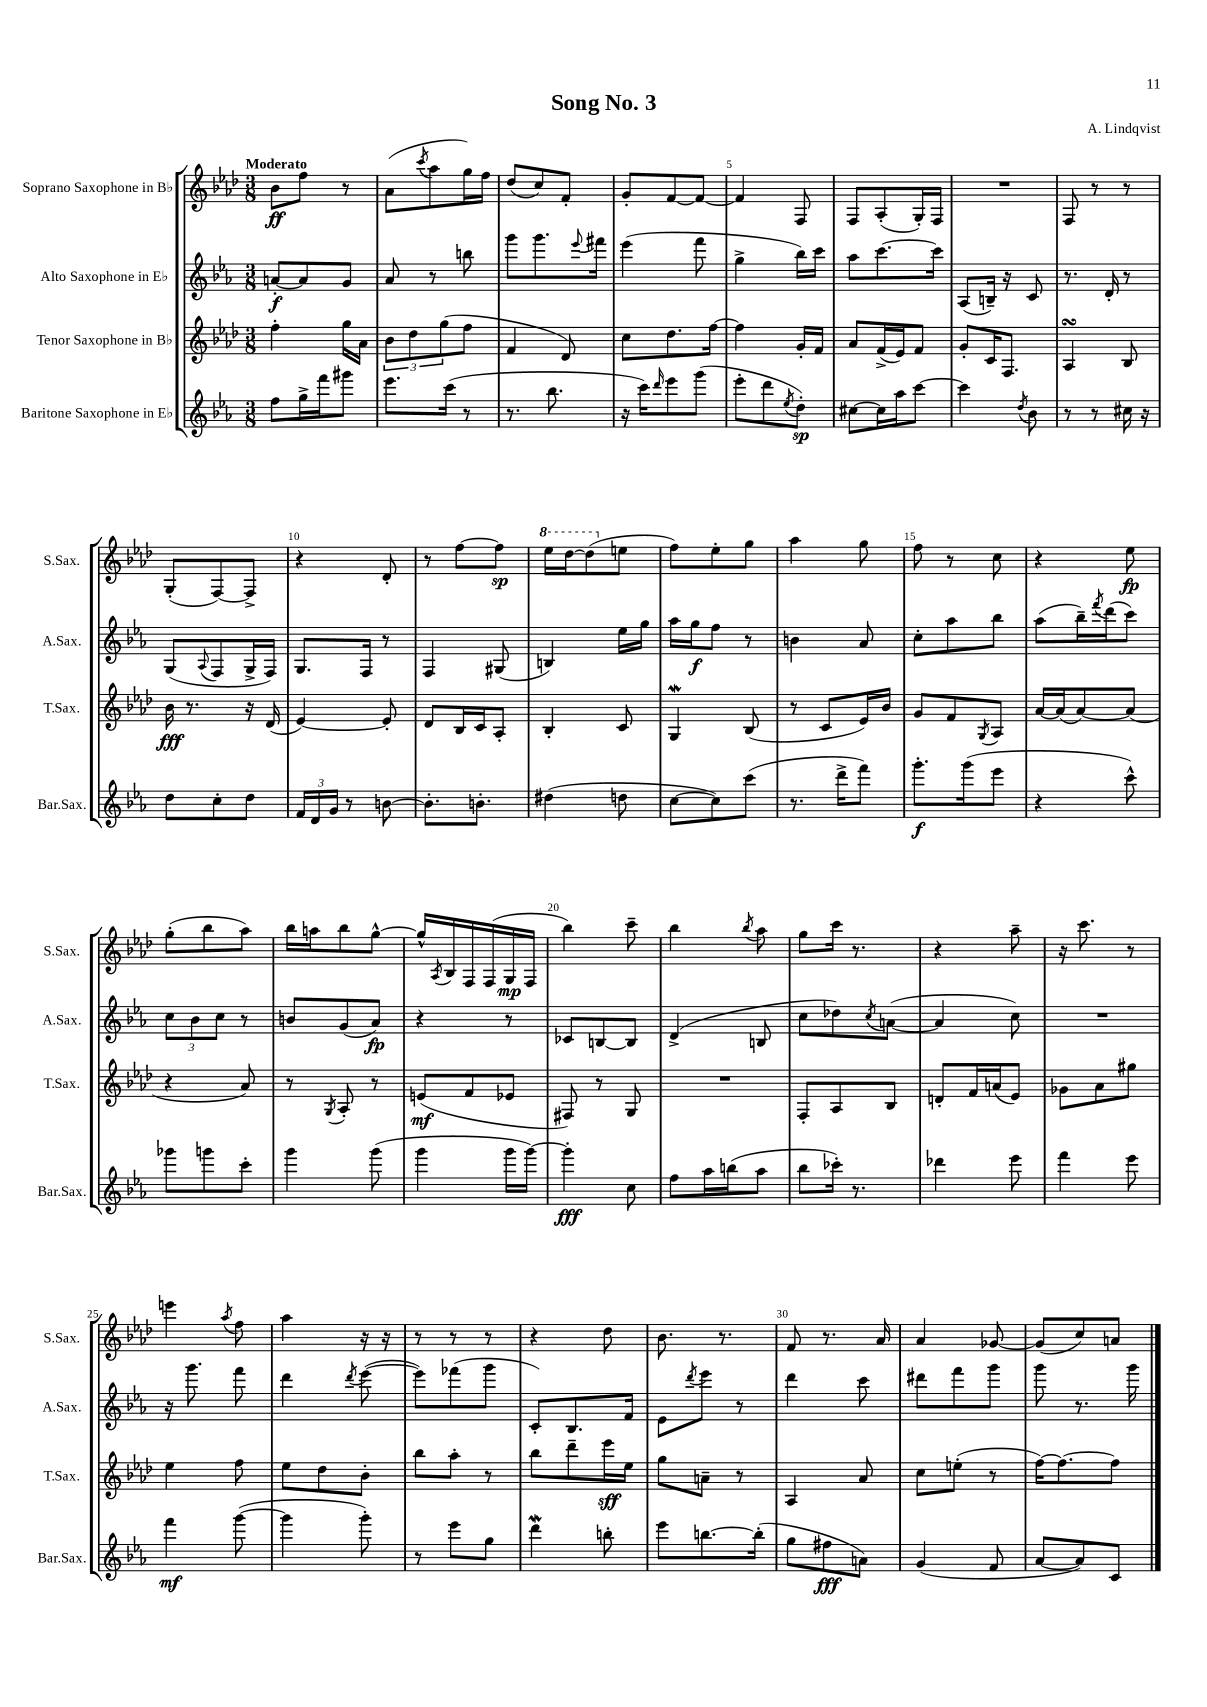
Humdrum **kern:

**kern	**dynam	**kern	**dynam	**kern	**dynam	**kern	**dynam
*part4	*part4	*part3	*part3	*part2	*part2	*part1	*part1
*staff4	*staff4	*staff3	*staff3	*staff2	*staff2	*staff1	*staff1
*I"Baritone Saxophone in E♭	*	*I"Tenor Saxophone in B♭	*	*I"Alto Saxophone in E♭	*	*I"Soprano Saxophone in B♭	*
*I'Bar.Sax.	*	*I'T.Sax.	*	*I'A.Sax.	*	*I'S.Sax.	*
*clefG2	*	*clefG2	*	*clefG2	*	*clefG2	*
*k[b-e-a-]	*	*k[b-e-a-d-]	*	*k[b-e-a-]	*	*k[b-e-a-d-]	*
*M3/8	*	*M3/8	*	*M3/8	*	*M3/8	*
=1	=1	=1	=1	=1	=1	=1	=1
!	!	!	!	!	!	!LO:TX:a:B:t=Moderato	!
8ff\L	.	4ff'\	.	[8an'/L	f	8b-\L	ff
16gg^\L	.	.	.	8a/]	.	8ff\J	.
16fff\J	.	.	.	.	.	.	.
8ggg#X\J	.	16gg\LL	.	8g/J	.	8r	.
.	.	16a-\JJ	.	.	.	.	.
=2	=2	=2	=2	=2	=2	=2	=2
8.eee-\L	.	12b-\L	.	8a-/	.	(8a-\L	.
.	.	12dd-\	.	.	.	.	.
.	.	.	.	.	.	8qccc/	.
.	.	.	.	8r	.	8aa-\	.
.	.	(12gg\	.	.	.	.	.
(16ccc\Jk	.	.	.	.	.	.	.
8r	.	8ff\J	.	8bbn\	.	16gg\L)	.
.	.	.	.	.	.	16ff\JJ	.
=3	=3	=3	=3	=3	=3	=3	=3
8.r	.	4f/	.	8ggg\L	.	(8dd-/L	.
.	.	.	.	8.ggg\	.	8cc/)	.
8.bb-\	.	.	.	.	.	.	.
.	.	8d-/)	.	.	.	8f'/J	.
.	.	.	.	8qqeee-/	.	.	.
.	.	.	.	16fff#X\Jk	.	.	.
=4	=4	=4	=4	=4	=4	=4	=4
16r	.	8cc\L	.	(4eee-\	.	8g'/L	.
16ccc\KL)	.	.	.	.	.	.	.
16qqddd/	.	.	.	.	.	.	.
8eee-\	.	8.dd-\	.	.	.	[8f/	.
(8ggg\J	.	.	.	8fff\	.	8f/J_	.
.	.	[16ff\Jk	.	.	.	.	.
=5	=5	=5	=5	=5	=5	=5	=5
8eee-'\L	.	4ff\]	.	4gg^\	.	4f/]	.
8ddd\	.	.	.	.	.	.	.
8qee-/	.	.	.	.	.	.	.
8dd'\J)	sp	16g'/LL	.	16bb-\LL)	.	8F/	.
.	.	16f/JJ	.	16ccc\JJ	.	.	.
=6	=6	=6	=6	=6	=6	=6	=6
[8cc#X\L	.	8a-/L	.	8aa-\L	.	8F/L	.
16cc#\L]	.	(16f^/L	.	[8.ccc\	.	(8A-'/	.
16aa-\J	.	16e-/J)	.	.	.	.	.
[8ccc\J	.	8f/J	.	.	.	16G'/L)	.
.	.	.	.	16ccc\Jk]	.	16F/JJ	.
=7	=7	=7	=7	=7	=7	=7	=7
4ccc\]	.	8g'/L	.	(8A-/L	.	4.r	.
.	.	16c/K	.	16Bn~/Jk)	.	.	.
.	.	8.F/J	.	16r	.	.	.
8qdd/	.	.	.	.	.	.	.
8b-\	.	.	.	8c/	.	.	.
=8	=8	=8	=8	=8	=8	=8	=8
8r	.	4A-sSSs/	.	8.r	.	8F/	.
8r	.	.	.	.	.	8r	.
.	.	.	.	16d'/	.	.	.
16cc#X\	.	8B-/	.	8r	.	8r	.
16r	.	.	.	.	.	.	.
!!LO:LB:g=z
=9	=9	=9	=9	=9	=9	=9	=9
8dd\L	.	16b-\	fff	(8G/L	.	(8G'/L	.
.	.	8.r	.	.	.	.	.
.	.	.	.	8qqA-/	.	.	.
8cc'\	.	.	.	8F/	.	[8F/)	.
8dd\J	.	16r	.	16G^/L	.	8F^/J]	.
.	.	(16d-/	.	16F/JJ)	.	.	.
=10	=10	=10	=10	=10	=10	=10	=10
24f/LL	.	[4e-/)	.	8.G/L	.	4r	.
24d/	.	.	.	.	.	.	.
24g/JJ	.	.	.	.	.	.	.
8r	.	.	.	.	.	.	.
.	.	.	.	16F/Jk	.	.	.
[8bn\	.	8e-'/]	.	8r	.	8d-'/	.
=11	=11	=11	=11	=11	=11	=11	=11
8.b'\L]	.	8d-/L	.	4F/	.	8r	.
.	.	16B-/L	.	.	.	[8ff\L	.
8.bn'\J	.	16c/J	.	.	.	.	.
.	.	8A-'/J	.	(8G#X/	.	8ff\J]	sp
=12	=12	=12	=12	=12	=12	=12	=12
*	*	*	*	*	*	*8va	*
(4dd#X\	.	4B-'/	.	4Bn/)	.	16eee-\LL	.
.	.	.	.	.	.	[16ddd-\J	.
.	.	.	.	.	.	(8ddd-\]	.
*	*	*	*	*	*	*X8va	*
8ddn\	.	8c/	.	16ee-\LL	.	8een\J	.
.	.	.	.	16gg\JJ	.	.	.
=13	=13	=13	=13	=13	=13	=13	=13
[8cc\L	.	4GW/	.	16aa-\LL	.	8ff\L)	.
.	.	.	.	16gg\J	f	.	.
8cc\])	.	.	.	8ff\J	.	8ee-'\	.
(8ccc\J	.	(8B-/	.	8r	.	8gg\J	.
=14	=14	=14	=14	=14	=14	=14	=14
8.r	.	8r	.	4bn\	.	4aa-\	.
.	.	8c/L	.	.	.	.	.
16ddd^\KL	.	.	.	.	.	.	.
8fff\J)	.	16e-/L)	.	8a-/	.	8gg\	.
.	.	16b-/JJ	.	.	.	.	.
=15	=15	=15	=15	=15	=15	=15	=15
8.ggg'\L	f	8g/L	.	8cc'\L	.	8ff\	.
.	.	8f/	.	8aa-\	.	8r	.
(16ggg\k	.	.	.	.	.	.	.
.	.	8qG/	.	.	.	.	.
8eee-\J	.	8A-/J	.	8bb-\J	.	8cc\	.
=16	=16	=16	=16	=16	=16	=16	=16
4r	.	[16a-/LL	.	(8aa-\L	.	4r	.
.	.	(16a-/J]	.	.	.	.	.
.	.	[8a-/)	.	16bb-~\L)	.	.	.
.	.	.	.	8qfff/	.	.	.
.	.	.	.	(16ddd\J	.	.	.
8ccc^^\)	.	(8a-/J]	.	8ccc\J)	.	8ee-\	fp
!!LO:LB:g=z
=17	=17	=17	=17	=17	=17	=17	=17
8ggg-X\L	.	4r	.	12cc\L	.	(8gg'\L	.
.	.	.	.	12b-\	.	.	.
8gggn\	.	.	.	.	.	8bb-\	.
.	.	.	.	12cc\J	.	.	.
8ccc'\J	.	8a-/)	.	8r	.	8aa-\J)	.
=18	=18	=18	=18	=18	=18	=18	=18
4ggg\	.	8r	.	8bn/L	.	16bb-\LL	.
.	.	.	.	.	.	16aan\J	.
.	.	8qG/	.	.	.	.	.
.	.	8A-'/	.	(8g/	.	8bb-\	.
(8ggg\	.	8r	.	8a-/J)	fp	[8gg^^\J	.
=19	=19	=19	=19	=19	=19	=19	=19
4ggg\	.	(8en/L	mf	4r	.	16gg^^/LL]	.
.	.	.	.	.	.	8qA-/	.
.	.	.	.	.	.	16B-/	.
.	.	8f/	.	.	.	16F/	.
.	.	.	.	.	.	(16F/	.
16ggg\LL	.	8e-X/J	.	8r	.	16G/	mp
[16ggg\JJ)	.	.	.	.	.	16F/JJ	.
=20	=20	=20	=20	=20	=20	=20	=20
4ggg'\]	fff	8F#X/)	.	8c-X/L	.	4bb-\)	.
.	.	8r	.	[8Bn/	.	.	.
8cc\	.	8G/	.	8B/J]	.	8ccc~\	.
=21	=21	=21	=21	=21	=21	=21	=21
8ff\L	.	4.r	.	(4d^/	.	4bb-\	.
16aa-\L	.	.	.	.	.	.	.
(16bbn\J	.	.	.	.	.	.	.
.	.	.	.	.	.	8qbb-/	.
8aa-\J	.	.	.	8Bn/	.	8aa-\	.
=22	=22	=22	=22	=22	=22	=22	=22
8bb-\L	.	8F'/L	.	8cc\L	.	8gg\L	.
16ccc-X'\Jk)	.	8A-/	.	8dd-X\)	.	16ccc\Jk	.
8.r	.	.	.	.	.	8.r	.
.	.	.	.	8qcc/	.	.	.
.	.	8B-/J	.	([8an\J	.	.	.
=23	=23	=23	=23	=23	=23	=23	=23
4ddd-X\	.	8dn'/L	.	4a/]	.	4r	.
.	.	16f/L	.	.	.	.	.
.	.	(16an/J	.	.	.	.	.
8eee-\	.	8e-/J)	.	8cc\)	.	8aa-~\	.
=24	=24	=24	=24	=24	=24	=24	=24
4fff\	.	8g-X\L	.	4.r	.	16r	.
.	.	.	.	.	.	8.ccc\	.
.	.	8a-\	.	.	.	.	.
8eee-\	.	8gg#X\J	.	.	.	8r	.
!!LO:LB:g=z
=25	=25	=25	=25	=25	=25	=25	=25
4fff\	mf	4ee-\	.	16r	.	4eeen\	.
.	.	.	.	8.ggg\	.	.	.
.	.	.	.	.	.	8qaa-/	.
([8ggg\	.	8ff\	.	8fff\	.	8ff\	.
=26	=26	=26	=26	=26	=26	=26	=26
4ggg\]	.	8ee-\L	.	4ddd\	.	4aa-\	.
.	.	8dd-\	.	.	.	.	.
.	.	.	.	8qddd/	.	.	.
8ggg'\)	.	8b-'\J	.	([8eee-\	.	16r	.
.	.	.	.	.	.	16r	.
=27	=27	=27	=27	=27	=27	=27	=27
8r	.	8bb-\L	.	8eee-\L])	.	8r	.
8eee-\L	.	8aa-'\J	.	(8fff-X\	.	8r	.
8gg\J	.	8r	.	8ggg\J	.	8r	.
=28	=28	=28	=28	=28	=28	=28	=28
4dddW\	.	8bb-\L	.	8c'/L)	.	4r	.
.	.	8ddd-~\	.	8.B-/	.	.	.
8bbn'\	.	16eee-\L	sff	.	.	8dd-\	.
.	.	16ee-\JJ	.	16f/Jk	.	.	.
=29	=29	=29	=29	=29	=29	=29	=29
8eee-\L	.	8gg\L	.	8e-\L	.	8.b-\	.
.	.	.	.	8qddd/	.	.	.
[8.bbn\	.	8an~\J	.	8eee-\J	.	.	.
.	.	.	.	.	.	8.r	.
.	.	8r	.	8r	.	.	.
(16bb'\Jk]	.	.	.	.	.	.	.
=30	=30	=30	=30	=30	=30	=30	=30
8gg\L	.	4A-/	.	4ddd\	.	8f/	.
8ff#X\	fff	.	.	.	.	8.r	.
8an\J)	.	8a-/	.	8ccc\	.	.	.
.	.	.	.	.	.	16a-/	.
=31	=31	=31	=31	=31	=31	=31	=31
(4g/	.	8cc\L	.	8ddd#X\L	.	4a-/	.
.	.	(8een'\J	.	8fff\	.	.	.
8f/	.	8r	.	8ggg\J	.	[8g-X/	.
=32	=32	=32	=32	=32	=32	=32	=32
[8a-/L	.	[16ff\KL)	.	8ggg\	.	(8g-/L]	.
.	.	8.ff\_	.	.	.	.	.
8a-/])	.	.	.	8.r	.	8cc/)	.
8c/J	.	8ff\J]	.	.	.	8an/J	.
.	.	.	.	16ggg\	.	.	.
==	==	==	==	==	==	==	==
*-	*-	*-	*-	*-	*-	*-	*-
